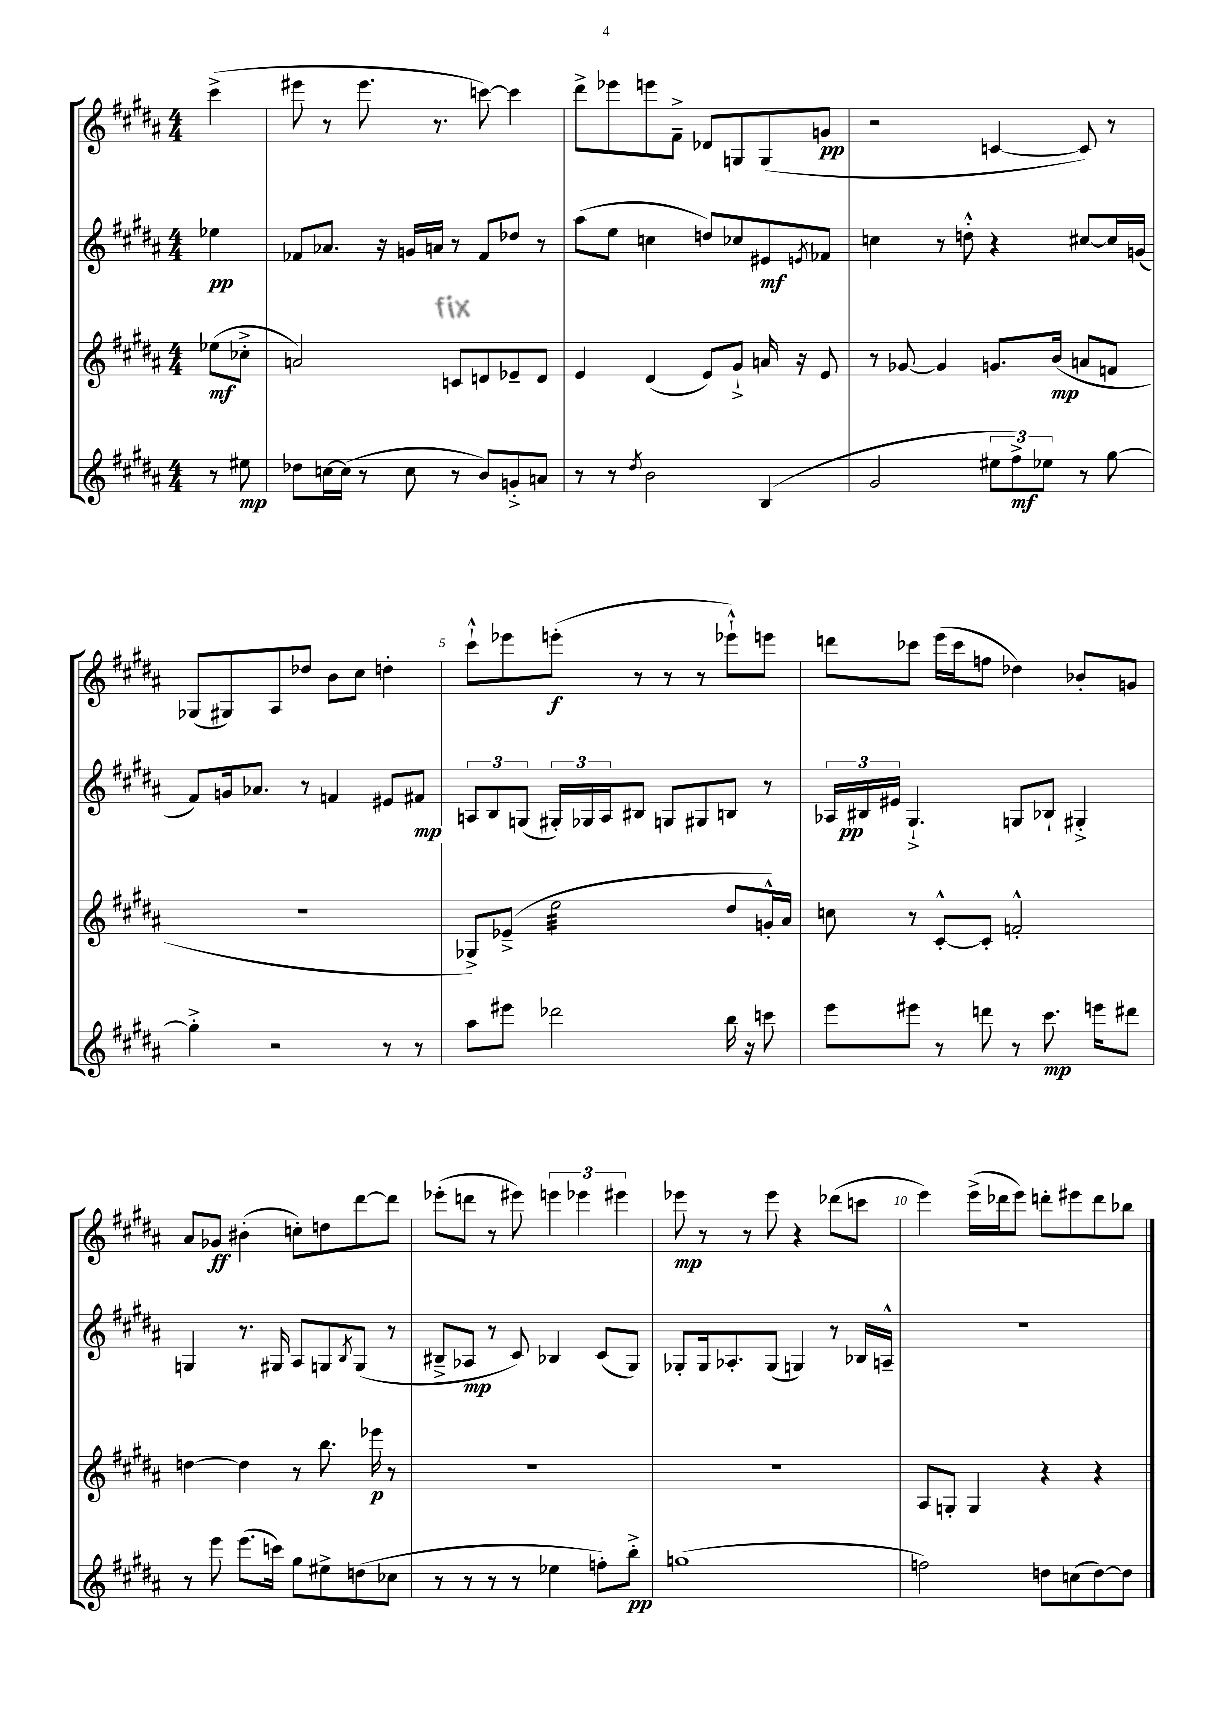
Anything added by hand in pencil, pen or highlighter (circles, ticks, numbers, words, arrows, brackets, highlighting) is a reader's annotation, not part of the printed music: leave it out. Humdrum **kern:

**kern	**kern	**kern	**kern
*staff4	*staff3	*staff2	*staff1
*clefG2	*clefG2	*clefG2	*clefG2
*k[f#c#g#d#a#]	*k[f#c#g#d#a#]	*k[f#c#g#d#a#]	*k[f#c#g#d#a#]
*M4/4	*M4/4	*M4/4	*M4/4
8r	(8ee-	4ee-	(4ccc#^
8ee#	8cc-'^	.	.
=	=	=	=
8dd-	2a)	8f-	8eee#
[16cc	.	8.a-	8r
(16cc]	.	.	.
8r	.	.	8.eee#
.	.	16r	.
8cc	.	16g	.
.	.	16a	8.r
8r	8c	8r	.
8b)	8d	8f-	[8ccc)
8g'^	8e-~	8dd-	4ccc]
8a	8d	8r	.
=	=	=	=
8r	4e	(8aa#	8ddd#^
8r	.	8ee	8eee-
8qdd#	.	.	.
2b	(4d#	4cc	8eee
.	.	.	8f#~^
.	8e)	8dd)	8d-
.	8g#`^	8cc-	8G
(4B	16a	8e#	(8G
.	16r	.	.
.	.	8qe	.
.	8e	8f-	8g
=	=	=	=
2g#	8r	4cc	2r
.	[8g-	.	.
.	4g-]	8r	.
.	.	8dd'^^	.
12ee#	8.g	4r	[4c
12ff#^)	.	.	.
12ee-	.	.	.
.	(16b	.	.
8r	8a	[8cc#	8c])
[8gg#	8f	16cc#]	8r
.	.	(16g	.
=	=	=	=
4gg#'^]	1r	8f#)	(8G-
.	.	16g	8G#)
.	.	8.a-	.
2r	.	.	8A#
.	.	8r	8dd-
.	.	4f	8b
.	.	.	8cc#
8r	.	8e#	4dd'
8r	.	8f#	.
=	=	=	=
8aa#	8G-^)	12A	8ccc#`^^
.	.	12B	.
8eee#	(8e-~^	.	8eee-
.	.	(12G	.
2ddd-	2ee	24G#')	(8eee'
.	.	24G-	.
.	.	24A	.
.	.	8B#	8r
.	.	8G	8r
.	.	8G#	8r
16bb	8dd#	8B	8eee-`^^)
16r	.	.	.
8ccc	16g'^^)	8r	8eee
.	16a#	.	.
=	=	=	=
8eee	8cc	24A-	8ddd
.	.	24B#	.
.	.	24e#	.
8eee#	8r	4.G#`^	8ccc-
8r	[8c#'^^	.	(16eee
.	.	.	16ccc-
8ddd	8c#']	.	8ff
8r	2f'^^	8G	4dd-)
8.ccc#	.	8B-`	.
.	.	4G#'^	8b-'
16eee	.	.	.
8ddd#	.	.	8g
=	=	=	=
8r	[4dd	4G	8a#
8eee	.	.	8g-
(8.eee	4dd]	8.r	(4b#'
16ccc)	.	16G#	.
8gg#	8r	8A#	8cc')
8ee#^	8.bb	8G	8dd
.	.	8qB	.
(8dd	.	(8G	[8ddd#
.	16eee-	.	.
8cc-	8r	8r	8ddd#]
=	=	=	=
8r	1r	8B#~^	(8eee-'
8r	.	8A-	8ddd
8r	.	8r	8r
8r	.	8c#)	8eee#)
4ee-	.	4B-	6eee
.	.	.	6eee-
8ff')	.	(8c#	.
.	.	.	6eee#
8bb'^	.	8G#)	.
=	=	=	=
(1gg	1r	8G-'	8eee-
.	.	16G-	8r
.	.	8.A-'	.
.	.	.	8r
.	.	(8G-	8eee-
.	.	4G)	4r
.	.	8r	(8ddd-
.	.	16B-	8ccc
.	.	16A~^^	.
=	=	=	=
2ff)	8A#	1r	4eee)
.	8G'	.	.
.	4G	.	(16eee^
.	.	.	16ddd-
.	.	.	8eee)
8dd	4r	.	8ddd'
(8cc	.	.	8eee#
[8dd)	4r	.	8ddd
8dd]	.	.	8bb-
==	==	==	==
*-	*-	*-	*-
